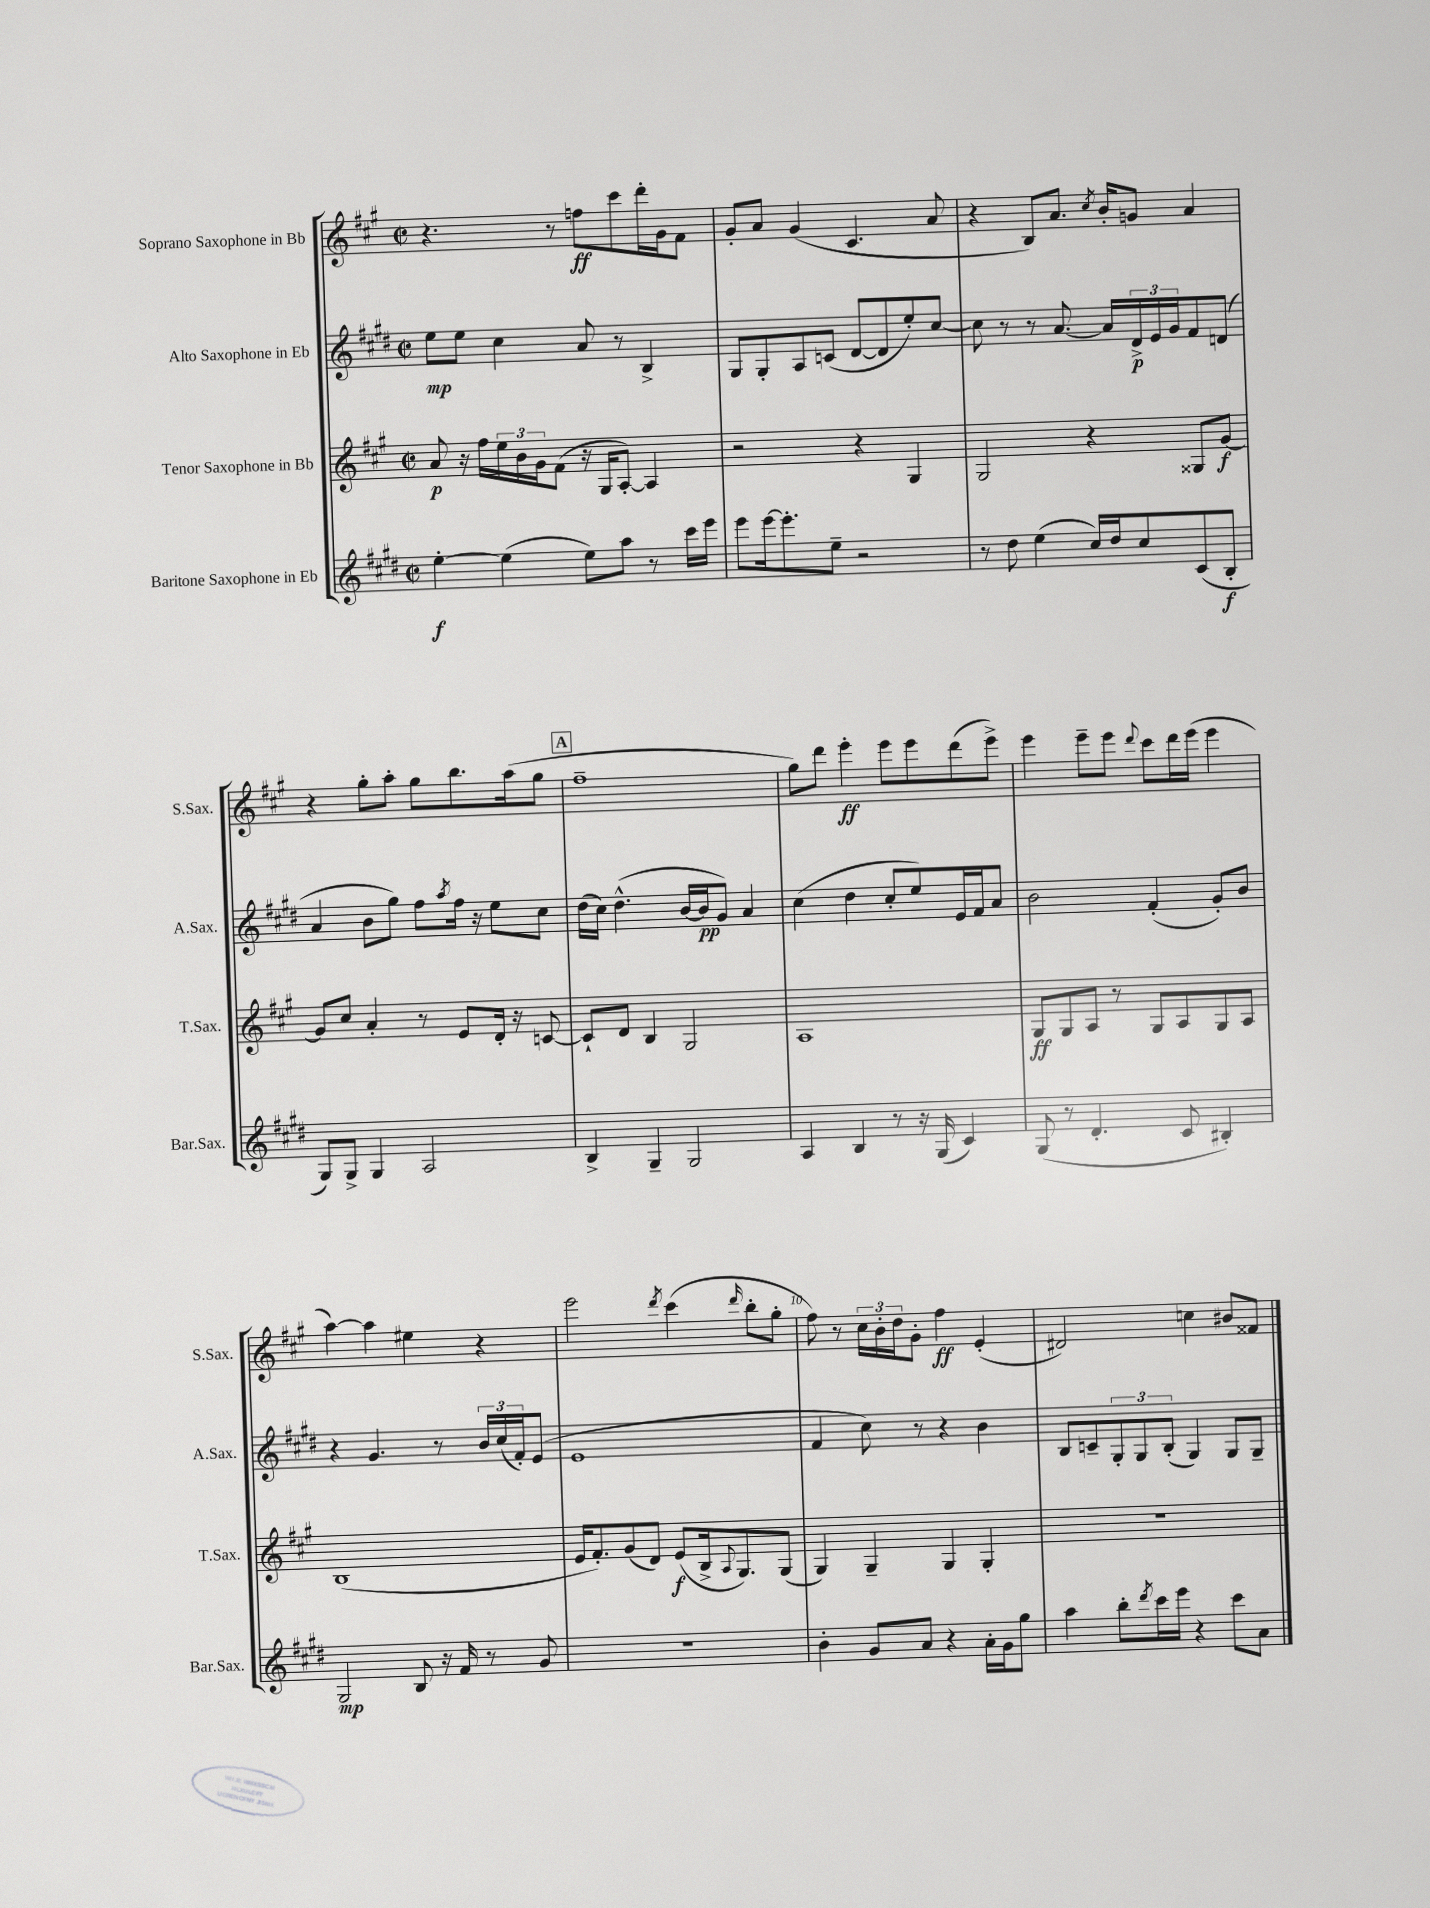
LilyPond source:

<<
\new StaffGroup <<
\new Staff = "s0" \with { instrumentName = "Soprano Saxophone in Bb" shortInstrumentName = "S.Sax." } {
    \clef treble \key a \major \defaultTimeSignature \time 2/2
    r4. r8 f''8\ff cis'''8 d'''16-. gis'16 fis'8 |
    gis'8-. a'8 gis'4( cis'4. a'8 |
    r4 b8) a'8. \acciaccatura { cis''8 } b'16-. g'8 a'4 |
    r4 gis''8-. a''8-. gis''8 b''8. a''16( gis''8 |
    \mark \markup { \box "A" } fis''1-- |
    gis''8) d'''8 e'''4-.\ff e'''8 e'''8 d'''8( e'''8->) |
    e'''4 e'''8-- e'''8 \appoggiatura { d'''8 } cis'''8 d'''16 e'''16( e'''4 |
    a''4~) a''4 eis''4 r4 |
    e'''2 \acciaccatura { d'''8 } cis'''4( \grace { d'''16 } b''8-. gis''8-. |
    fis''8) r8 \tuplet 3/2 { cis''16 b'16-. d''16 } gis'8-. fis''4\ff e'4-.( |
    dis'2) c''4 bis'8 fisis'8 \bar "|." |
}
\new Staff = "s1" \with { instrumentName = "Alto Saxophone in Eb" shortInstrumentName = "A.Sax." } {
    \clef treble \key e \major \defaultTimeSignature \time 2/2
    e''8\mp e''8 cis''4 a'8 r8 b4-> |
    gis8 gis8-. a8 c'8( dis'8~ dis'8 e''8-.) cis''8~ |
    cis''8 r8 r8 a'8.~ a'16 \tuplet 3/2 { dis'16->\p e'16 gis'16 } fis'8 d'8( |
    a'4 b'8 gis''8) fis''8 \acciaccatura { a''8 } fis''16 r16 e''8 cis''8 |
    \mark \markup { \box "A" } dis''16( cis''16) dis''4.-^( b'16~ b'16\pp gis'8) a'4 |
    cis''4( dis''4 cis''8-. e''8) e'16 fis'16 a'8 |
    b'2 fis'4-.( gis'8-.) b'8 |
    r4 gis'4. r8 \tuplet 3/2 { b'16 cis''16( fis'16-.) } e'8( |
    e'1 |
    fis'4 cis''8) r8 r4 b'4 |
    b8 c'8-- \tuplet 3/2 { gis8-. gis8 b8-.( } gis4) gis8 gis8-- \bar "|." |
}
\new Staff = "s2" \with { instrumentName = "Tenor Saxophone in Bb" shortInstrumentName = "T.Sax." } {
    \clef treble \key a \major \defaultTimeSignature \time 2/2
    a'8\p r16 fis''16 \tuplet 3/2 { e''16 b'16 gis'16 } fis'8( r16 gis16 a8~-.) a4 |
    r2 r4 gis4 |
    gis2 r4 gisis8 gis'8~\f |
    gis'8 cis''8 a'4-. r8 e'8 d'16-. r16 c'8~ |
    \mark \markup { \box "A" } c'8-! d'8 b4 gis2 |
    a1 |
    gis8\ff gis8 a8 r8 gis8 a8 gis8 a8 |
    b1( |
    e'16 fis'8.-.) gis'8( d'8) e'8\f( b16-> \appoggiatura { a8 } gis8.) gis8( |
    gis4) gis4-- gis4 gis4-. |
    r1 \bar "|." |
}
\new Staff = "s3" \with { instrumentName = "Baritone Saxophone in Eb" shortInstrumentName = "Bar.Sax." } {
    \clef treble \key e \major \defaultTimeSignature \time 2/2
    e''4~-.\f e''4( e''8) a''8 r8 cis'''16 e'''16 |
    e'''8 e'''16~ e'''8.-. e''8-- r2 |
    r8 dis''8 e''4( cis''16) dis''16 cis''8 cis'8( b8-.\f |
    gis8) gis8-> gis4 a2 |
    \mark \markup { \box "A" } b4-> gis4-- gis2 |
    a4 b4 r8 r16 gis16( cis'4) |
    gis8( r8 dis'4.-. cis'8 bis4-.) |
    gis2\mp b8 r16 fis'16 r8 gis'8 |
    r1 |
    b'4-. gis'8 a'8 r4 a'16-. gis'16 gis''8 |
    a''4 b''8-. \acciaccatura { dis'''8 } cis'''16 e'''16 r4 cis'''8 a'8 \bar "|." |
}
>>
>>
\layout { \context { \Score \override BarNumber.break-visibility = ##(#f #t #t) barNumberVisibility = #(every-nth-bar-number-visible 5) } }
